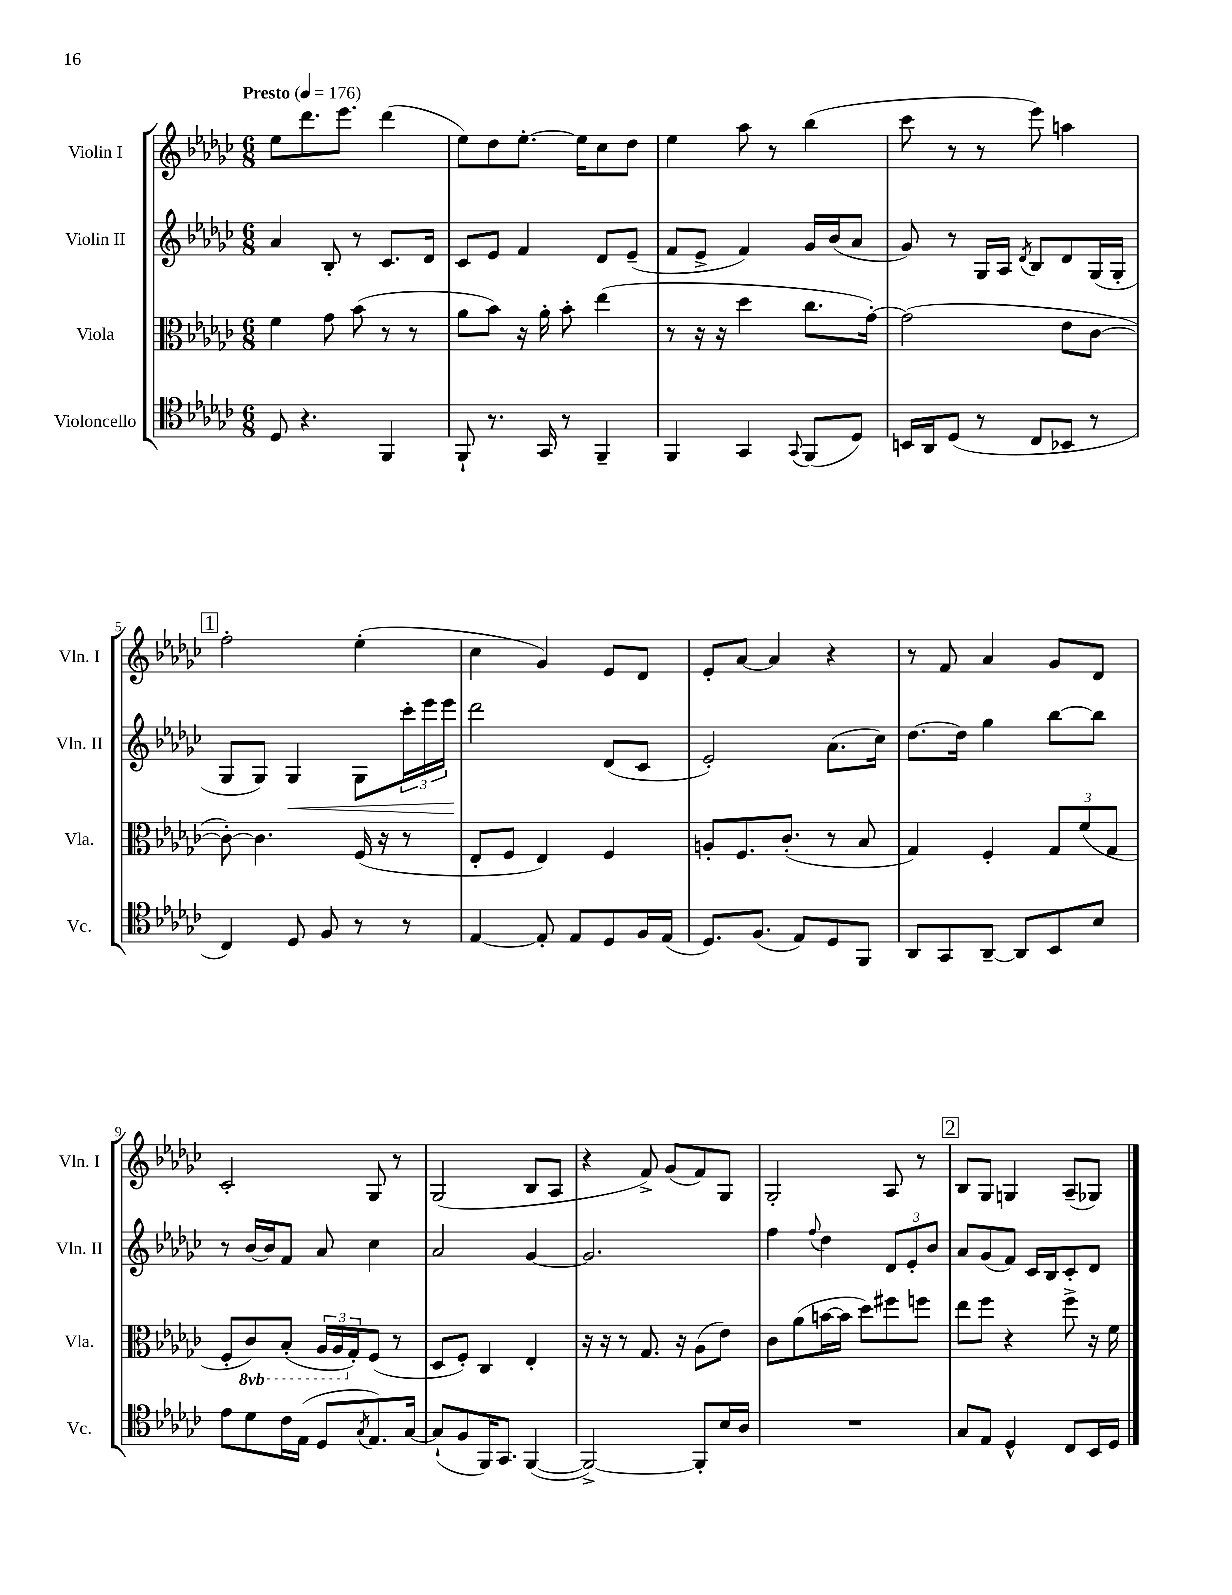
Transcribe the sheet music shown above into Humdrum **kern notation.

**kern	**kern	**kern	**kern
*staff4	*staff3	*staff2	*staff1
*clefC4	*clefC3	*clefG2	*clefG2
*k[b-e-a-d-g-c-]	*k[b-e-a-d-g-c-]	*k[b-e-a-d-g-c-]	*k[b-e-a-d-g-c-]
*M6/8	*M6/8	*M6/8	*M6/8
*MM176	*MM176	*MM176	*MM176
8D-	4f	4a-	8ee-
4.r	.	.	8.ddd-
.	8g-	8B-'	.
.	.	.	8.eee-
.	(8b-	8r	.
4FF	8r	8.c-	(4ddd-
.	8r	.	.
.	.	16d-	.
=	=	=	=
8FF`	8a-	8c-	8ee-)
8.r	8b-)	8e-	8dd-
.	16r	4f	[8.ee-'
16GG-	16a-'	.	.
8r	8b-'	.	.
.	.	.	16ee-]
4FF~	(4ee-	8d-	8cc-
.	.	(8e-~	8dd-
=	=	=	=
4FF	8r	8f	4ee-
.	16r	8e-^	.
.	16r	.	.
4GG-	4dd-	4f)	8aa-
.	.	.	8r
8qqGG-	.	.	.
(8FF	8.cc-	16g-	(4bb-
.	.	(16b-	.
8D-)	.	8a-	.
.	[16g-')	.	.
=	=	=	=
16BB	(2g-]	8g-)	8ccc-
16AA-	.	.	.
(8D-	.	8r	8r
8r	.	16G-	8r
.	.	16A-	.
.	.	8qd-	.
8C-	.	8B-	8eee-)
8BB-	8e-	8d-	4aa
8r	[8c-	(16G-	.
.	.	16G-'	.
=	=	=	=
4C-)	8c-'_)	8G-	2ff'
.	4.c-]	8G-)	.
8D-	.	4G-	.
8F	.	.	.
8r	(16F	8G-	(4ee-'
.	16r	.	.
8r	8r	24ccc-'	.
.	.	24eee-	.
.	.	24eee-	.
=	=	=	=
[4E-	8E-'	2ddd-	4cc-
.	8F	.	.
8E-']	4E-)	.	4g-)
8E-	.	.	.
8D-	4F	(8d-	8e-
16F	.	8c-	8d-
(16E-	.	.	.
=	=	=	=
8.D-)	8A'	2e-')	8e-'
.	8.F	.	[8a-
(8.F	.	.	.
.	.	.	4a-]
.	(8.c-'	.	.
8E-)	.	.	.
8D-	8r	(8.a-	4r
8FF	8B-	.	.
.	.	16cc-)	.
=	=	=	=
8AA-	4G-)	[8.dd-	8r
8GG-	.	.	8f
.	.	16dd-]	.
[8AA-~	4F'	4gg-	4a-
8AA-]	.	.	.
8BB-	12G-	[8bb-	8g-
.	(12f	.	.
8B-	.	8bb-]	8d-
.	12G-	.	.
=	=	=	=
8e-	8F'	8r	2c-'
8d-	8C-)	[16b-	.
.	.	16b-]	.
16c-	(8BB-'	8f	.
(16E-	.	.	.
8D-	24AA-	8a-	.
.	24AA-	.	.
.	24G-')	.	.
8qG-	.	.	.
8.E-)	(8F	4cc-	8G-
.	8r	.	8r
[16G-	.	.	.
=	=	=	=
(8G-`]	8D-	2a-	(2G-
8F	8F')	.	.
16FF)	4C-	.	.
8.GG-	.	.	.
([4FF	4E-'	[4g-	8B-
.	.	.	8A-
=	=	=	=
2FF^_)	16r	2.g-]	4r
.	16r	.	.
.	8r	.	.
.	8.G-	.	8f^)
.	.	.	(8g-
.	16r	.	.
8FF']	(8A-	.	8f)
16B-	8e-)	.	8G-
16A-	.	.	.
=	=	=	=
2.r	8c-	4ff	2G-'
.	(8a-	.	.
.	.	8qqff	.
.	[16b	4dd-	.
.	16b]	.	.
.	8dd-)	.	.
.	8ff#	12d-	8A-
.	.	12e-'	.
.	8ff	.	8r
.	.	12b-	.
=	=	=	=
8G-	8ee-	8a-	8B-
8E-	8ff	(8g-	8G-
4D-^^	4r	8f)	4G
.	.	16c-	.
.	.	16B-	.
8C-	8ff^	8c-'	(8A-~
16BB-	16r	8d-	8G-)
16D-	16f	.	.
==	==	==	==
*-	*-	*-	*-
